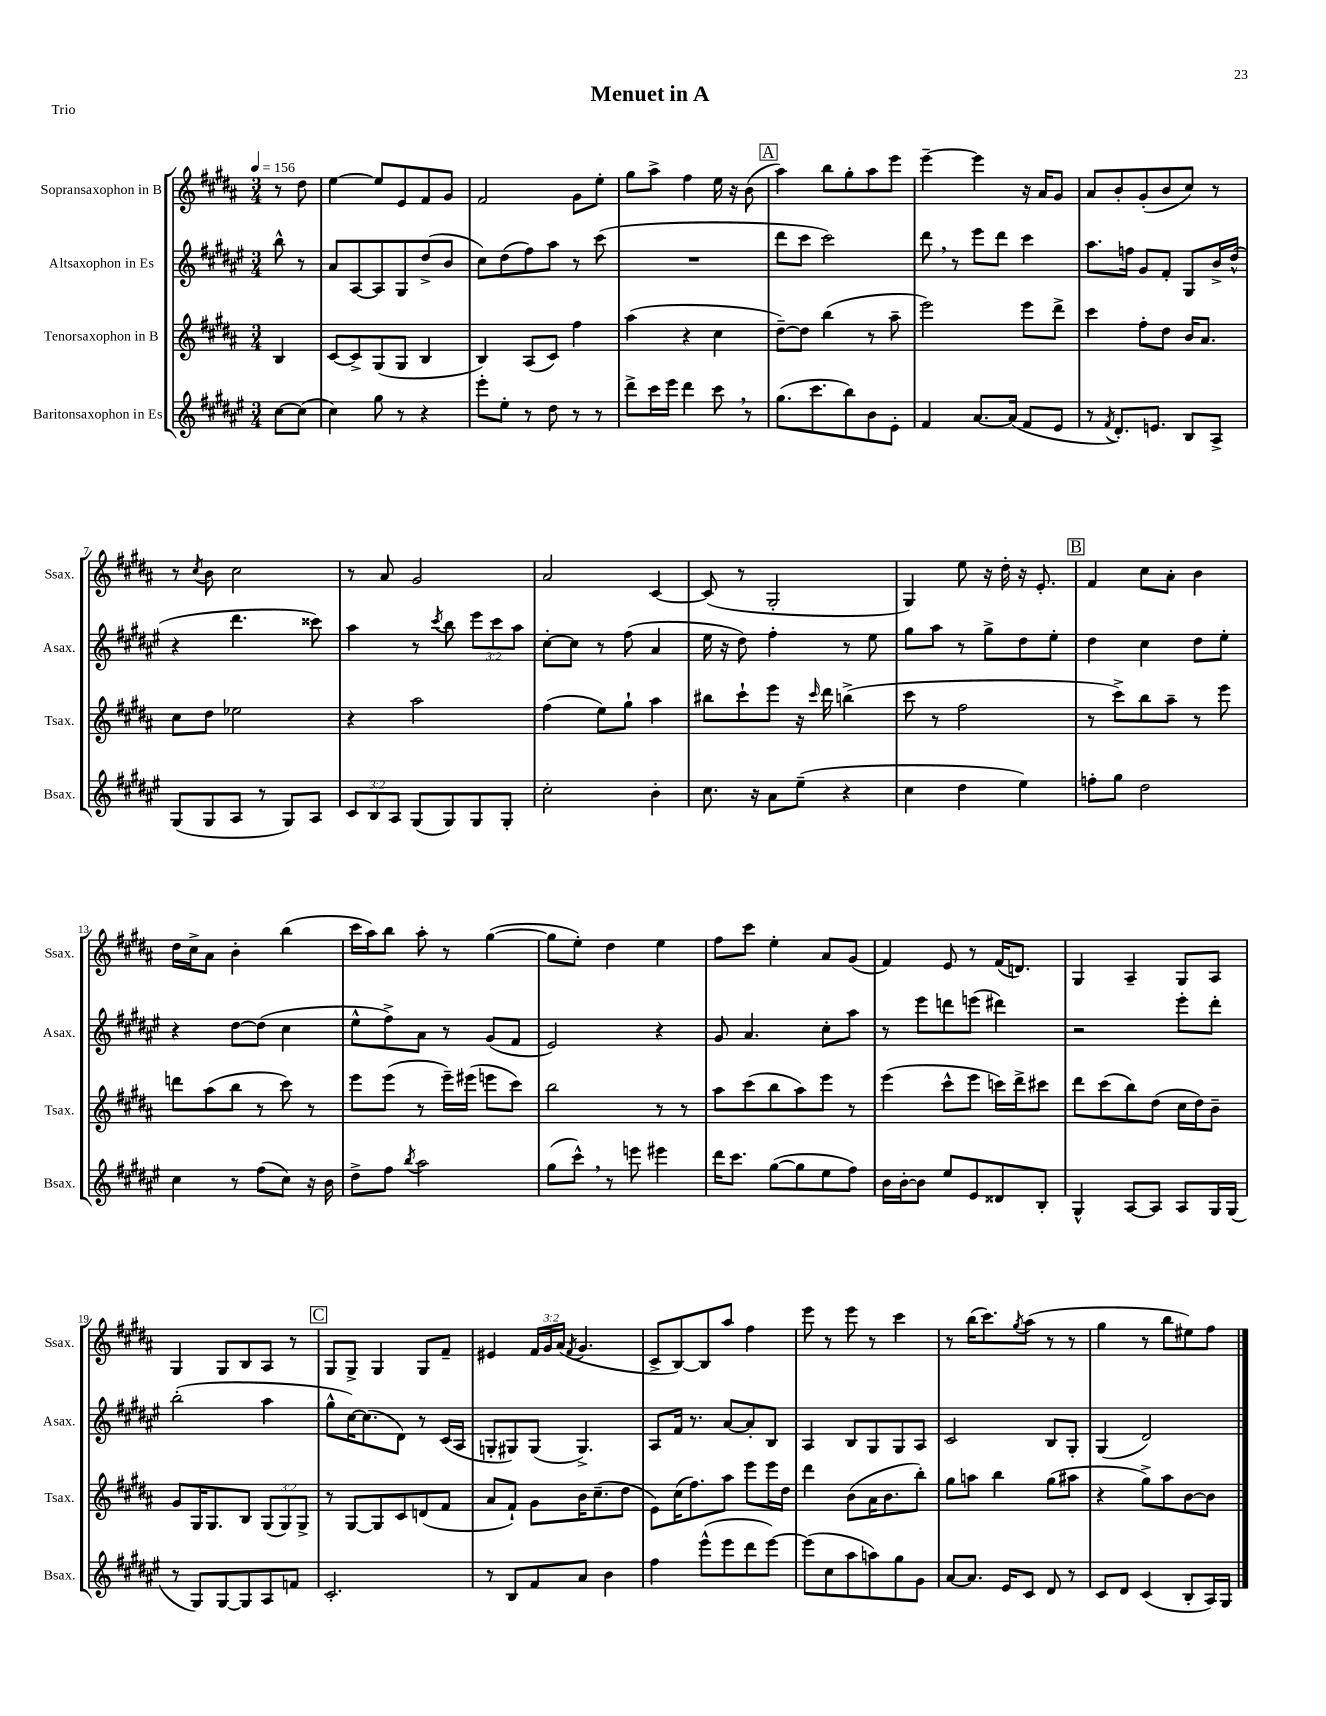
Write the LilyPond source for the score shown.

\header { title = "Menuet in A" piece = "Trio" }
<<
\new StaffGroup <<
\new Staff = "s0" \with { instrumentName = "Sopransaxophon in B" shortInstrumentName = "Ssax." } {
    \clef treble \key b \major \numericTimeSignature \time 3/4 \override Staff.TupletNumber.text = #tuplet-number::calc-fraction-text \partial 4 \tempo 4 = 156
    r8 dis''8 |
    e''4~ e''8 e'8 fis'8 gis'8 |
    fis'2 gis'8 e''8-. |
    gis''8 ais''8-> fis''4 e''16 r16 b'8( |
    \mark \markup { \box "A" } ais''4) b''8 gis''8-. ais''8 e'''8 |
    e'''4~-- e'''4 r16 ais'16 gis'8 |
    ais'8 b'8-. gis'8-.( b'8 cis''8) r8 |
    r8 \acciaccatura { cis''8 } b'8 cis''2 |
    r8 ais'8 gis'2 |
    ais'2 cis'4~ |
    cis'8( r8 gis2-. |
    gis4) e''8 r16 dis''16-. r16 e'8.-. |
    \mark \markup { \box "B" } fis'4 cis''8 ais'8-. b'4 |
    dis''16 cis''16-> ais'8 b'4-. b''4( |
    cis'''16 ais''16) b''8 ais''8-. r8 gis''4~( |
    gis''8 e''8-.) dis''4 e''4 |
    fis''8 cis'''8 e''4-. ais'8 gis'8( |
    fis'4) e'8 r8 fis'16( d'8.) |
    gis4 ais4-- gis8 ais8 |
    gis4 gis8 b8 ais8 r8 |
    \mark \markup { \box "C" } gis8 gis8-> gis4 gis8 fis'8-- |
    eis'4 \tuplet 3/2 { fis'16 gis'16 ais'16( } \acciaccatura { fis'8 } gis'4. |
    cis'8-> b8~) b8 ais''8 fis''4 |
    e'''8 r8 e'''8 r8 cis'''4 |
    r8 b''16( cis'''8.) \acciaccatura { gis''8 } ais''8( r8 r8 |
    gis''4 r8 b''8 eis''8) fis''8 \bar "|." |
}
\new Staff = "s1" \with { instrumentName = "Altsaxophon in Es" shortInstrumentName = "Asax." } {
    \clef treble \key fis \major \numericTimeSignature \time 3/4 \override Staff.TupletNumber.text = #tuplet-number::calc-fraction-text \partial 4
    b''8-^ r8 |
    ais'8 ais8~ ais8 gis8 dis''8->( b'8 |
    cis''8) dis''8( fis''8) ais''8 r8 cis'''8( |
    R2. |
    \mark \markup { \box "A" } dis'''8 cis'''8 cis'''2) |
    dis'''8 \breathe r8 eis'''8 dis'''8 cis'''4 |
    ais''8. f''16 gis'8 fis'8-. gis8 b'16-> dis''16-^( |
    r4 dis'''4. cisis'''8) |
    ais''4 r8 \acciaccatura { cis'''8 } b''8 \tuplet 3/2 { eis'''8 cis'''8 ais''8 } |
    cis''8~-. cis''8 r8 fis''8( ais'4 |
    eis''16 r16 dis''8) fis''4-. r8 eis''8 |
    gis''8 ais''8 r8 gis''8-> dis''8 eis''8-. |
    \mark \markup { \box "B" } dis''4 cis''4 dis''8 eis''8-. |
    r4 dis''8~ dis''8( cis''4 |
    eis''8-^ fis''8->) ais'8 r8 gis'8( fis'8 |
    eis'2) r4 |
    gis'8 ais'4. cis''8-. ais''8 |
    r8 eis'''8 d'''8 e'''8( dis'''4) |
    r2 eis'''8-. dis'''8-. |
    b''2-.( ais''4 |
    \mark \markup { \box "C" } gis''8-^ cis''16~) cis''8.( dis'8) r8 cis'16( ais16 |
    g8-. gis8) gis8( gis4.->) |
    ais8 fis'16 r8. ais'8~ ais'8-. b8 |
    ais4 b8 gis8 gis8 ais8 |
    cis'2 b8 gis8-. |
    gis4( dis'2) \bar "|." |
}
\new Staff = "s2" \with { instrumentName = "Tenorsaxophon in B" shortInstrumentName = "Tsax." } {
    \clef treble \key b \major \numericTimeSignature \time 3/4 \override Staff.TupletNumber.text = #tuplet-number::calc-fraction-text \partial 4
    b4 |
    cis'8~ cis'8-> gis8( gis8 b4 |
    b4) ais8( cis'8) fis''4 |
    ais''4( r4 cis''4 |
    \mark \markup { \box "A" } dis''8~--) dis''8 b''4( r8 ais''8-- |
    e'''2) e'''8 dis'''8-> |
    cis'''4 fis''8-. dis''8 b'16 ais'8. |
    cis''8 dis''8 ees''2 |
    r4 ais''2 |
    fis''4( e''8) gis''8-! ais''4 |
    bis''8 cis'''8-! e'''8 r16 \grace { cis'''16 } dis'''16 b''4->( |
    cis'''8 r8 fis''2 |
    \mark \markup { \box "B" } r8 cis'''8->) b''8 ais''8-- r8 e'''8 |
    d'''8 ais''8( b''8 r8 cis'''8) r8 |
    e'''8 e'''8( r8 e'''16--) eis'''16( e'''8 cis'''8) |
    b''2 r8 r8 |
    ais''8 cis'''8( b''8 ais''8) e'''8 r8 |
    e'''4( cis'''8-^ e'''8 c'''16) dis'''16-> cis'''8 |
    dis'''8 cis'''8( b''8) dis''8( cis''16 dis''16) b'8-- |
    gis'8 gis16 gis8. b8 \tuplet 3/2 { gis8( gis8) gis8-> } |
    \mark \markup { \box "C" } r8 gis8~ gis8 cis'8 d'8( fis'8 |
    ais'8 fis'8-!) gis'8 b'16 cis''8.--( dis''8 |
    e'8) cis''16( fis''8.) ais''8 e'''8 e'''16 dis''16 |
    dis'''4 b'8( ais'16 b'8. b''8-.) |
    gis''8 a''8 b''4 gis''8( ais''8 |
    r4 gis''8->) ais''8 b'8~ b'8 \bar "|." |
}
\new Staff = "s3" \with { instrumentName = "Baritonsaxophon in Es" shortInstrumentName = "Bsax." } {
    \clef treble \key fis \major \numericTimeSignature \time 3/4 \override Staff.TupletNumber.text = #tuplet-number::calc-fraction-text \partial 4
    cis''8~ cis''8( |
    cis''4) gis''8 r8 r4 |
    eis'''8-. eis''8-. r8 dis''8 r8 r8 |
    dis'''8-> cis'''16 eis'''16 dis'''4 cis'''8 \breathe r8 |
    \mark \markup { \box "A" } gis''8.( cis'''8. b''8) b'8 eis'8-. |
    fis'4 ais'8.~ ais'16( fis'8 eis'8 |
    r8 \acciaccatura { fis'8 } dis'8.-.) e'8. b8 ais8-> |
    gis8( gis8 ais8 r8 gis8) ais8 |
    \tuplet 3/2 { cis'8 b8 ais8 } gis8( gis8) gis8 gis8-. |
    cis''2-. b'4-. |
    cis''8. r16 ais'8 eis''8--( r4 |
    cis''4 dis''4 eis''4) |
    \mark \markup { \box "B" } f''8-. gis''8 dis''2 |
    cis''4 r8 fis''8( cis''8) r16 b'16 |
    dis''8-> fis''8 \acciaccatura { b''8 } ais''2 |
    gis''8( cis'''8-^) \breathe r8 e'''8 eis'''4 |
    dis'''16 cis'''8. gis''8~( gis''8 eis''8 fis''8) |
    b'16 b'16~-. b'8 eis''8 eis'8 disis'8 b8-. |
    gis4-^ ais8~ ais8 ais8 gis16 gis16( |
    r8 gis8) gis8~ gis8 ais8 f'8 |
    \mark \markup { \box "C" } cis'2.-. |
    r8 b8 fis'8 ais'8 b'4 |
    fis''4 eis'''8-^( eis'''8 dis'''8 eis'''8~) |
    eis'''8( cis''8 ais''8 a''8) gis''8 gis'8 |
    ais'8~ ais'8. eis'16 cis'8 dis'8 r8 |
    cis'8 dis'8 cis'4( b8-. ais16) gis16 \bar "|." |
}
>>
>>
